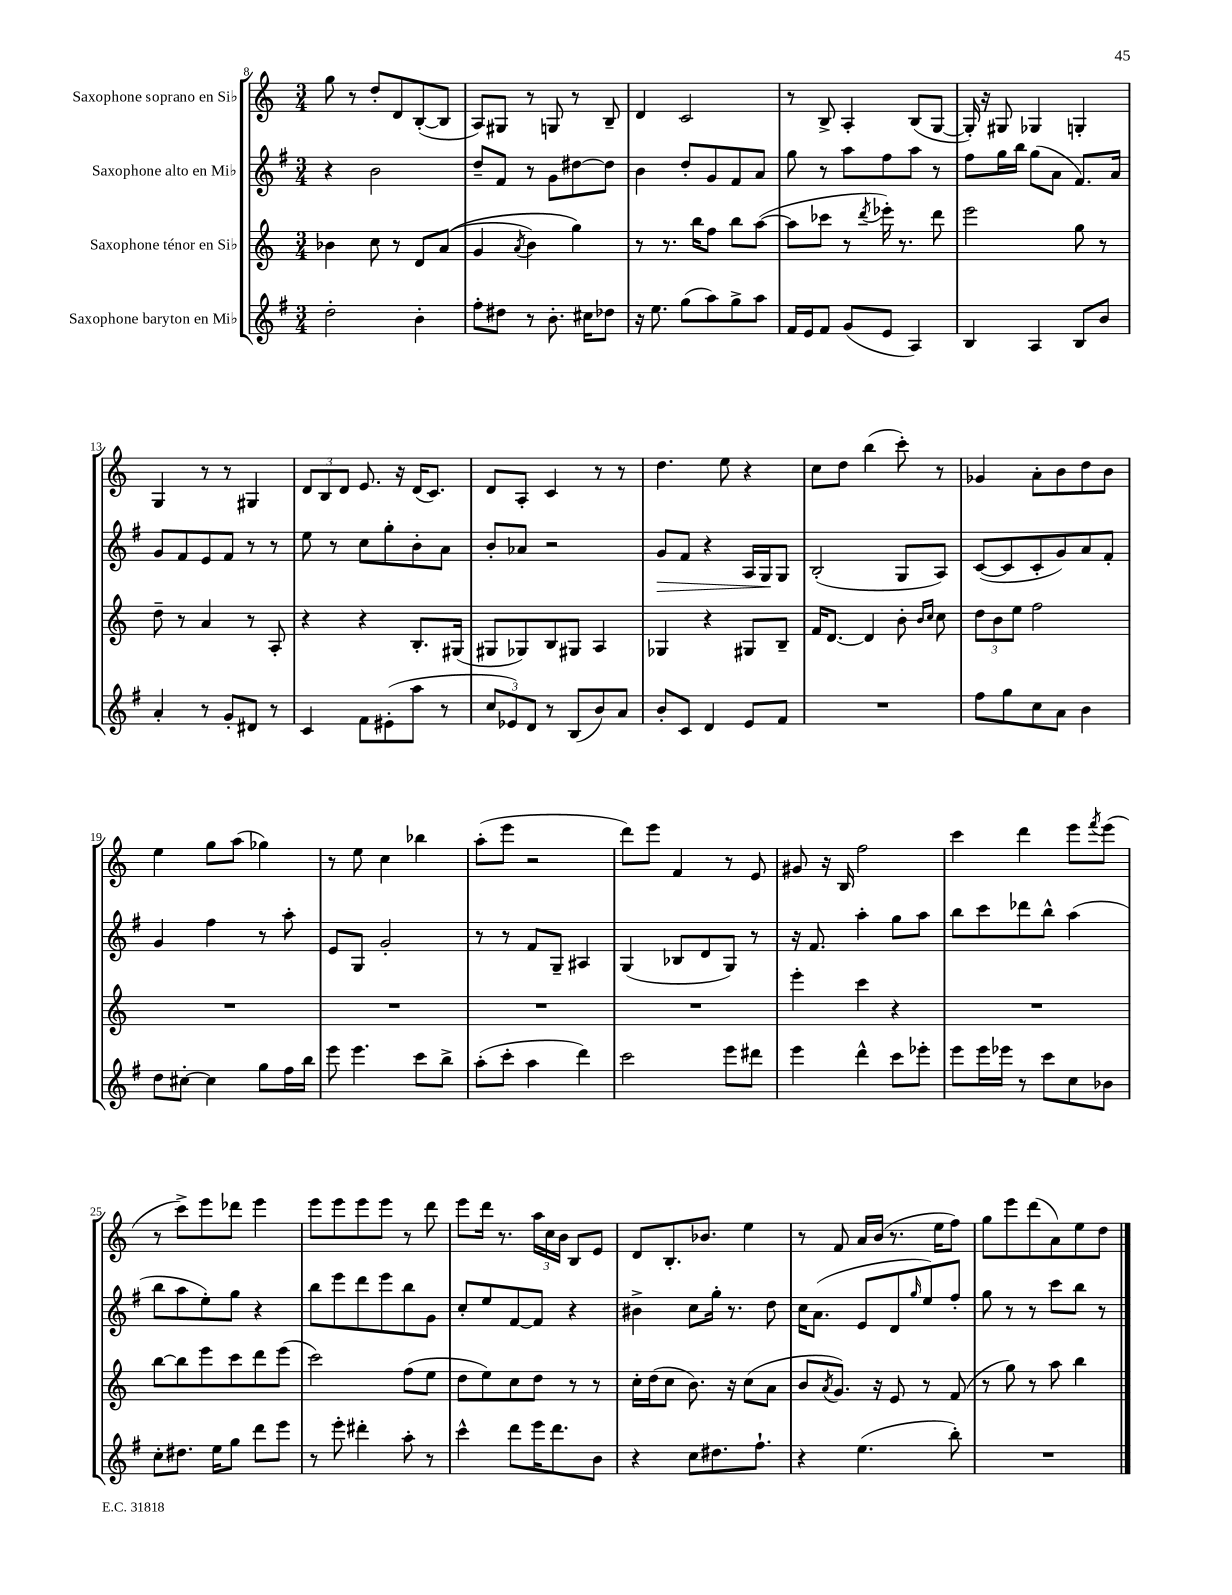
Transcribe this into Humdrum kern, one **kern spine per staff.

**kern	**kern	**kern	**kern
*staff4	*staff3	*staff2	*staff1
*clefG2	*clefG2	*clefG2	*clefG2
*k[f#]	*k[]	*k[f#]	*k[]
*M3/4	*M3/4	*M3/4	*M3/4
2dd'\	4b-\	4r	8gg\
.	.	.	8r
.	8cc\	2b\	8dd'/L
.	8r	.	8d/
4b'\	8d/L	.	([8B'/
.	&((8a/J	.	8B/]J
=	=	=	=
8ff#'\L	4g/	8dd~/L	8A/L)
8dd#\J	.	8f#/J	8G#/J
.	8qa/	.	.
8r	4b\)	8r	8r
8.b'\	.	8g\L	8G/
.	4gg\&)	[8dd#\	8r
16cc#\LK	.	.	.
8dd-\J	.	8dd#\]J	8B~/
=	=	=	=
16r	8r	4b\	4d/
8.ee\	.	.	.
.	8.r	.	.
(8gg\L	.	8dd'/L	2c/
.	16bb\LK	.	.
8aa\)	8ff\J	8g/	.
8gg^\	8bb\L	8f#/	.
8aa\J	([8aa\J	8a/J	.
=	=	=	=
16f#/LL	8aa\]L	8gg\	8r
16e/J	.	.	.
8f#/J	8ccc-\J	8r	8B^/
(8g/L	8r	8aa\L	4A'/
.	8qddd/	.	.
8e/J	16eee-'\)	8ff#\	.
.	8.r	.	.
4A/)	.	8aa\J	(8B/L
.	8ddd\	8r	[8G/J
=	=	=	=
4B/	2eee\	8ff#\L	16G'/])
.	.	.	16r
.	.	16gg\L	8G#/
.	.	16bb\JJ	.
4A/	.	(8gg\L	4G-/
.	.	8a\J	.
8B/L	8gg\	8.f#/L)	4G'/
8b/J	8r	.	.
.	.	16a/Jk	.
=	=	=	=
4a'/	8dd~\	8g/L	4G/
.	8r	8f#/	.
8r	4a/	8e/	8r
8g'/L	.	8f#/J	8r
8d#/J	8r	8r	4G#/
8r	8A'/	8r	.
=	=	=	=
4c/	4r	8ee\	12d/L
.	.	.	12B/
.	.	8r	.
.	.	.	12d/J
8f#\L	4r	8cc\L	8.e/
(8e#'\	.	8gg'\	.
.	.	.	16r
8aa\J	8.B'/L	8b'\	(16d/LK
.	.	.	8.c/J)
8r	.	8a\J	.
.	(16G#/Jk	.	.
=	=	=	=
12cc/L	8G#/L	8b'/L	8d/L
12e-/)	.	.	.
.	8G-/)	8a-/J	8A'/J
12d/J	.	.	.
8r	8B/	2r	4c/
(8B/L	8G#/J	.	.
8b/)	4A/	.	8r
8a/J	.	.	8r
=	=	=	=
8b'/L	4G-/	8g/L	4.dd\
8c/J	.	8f#/J	.
4d/	4r	4r	.
.	.	.	8ee\
8e/L	8G#/L	16A/LL	4r
.	.	16G/J	.
8f#/J	8B~/J	8G/J	.
=	=	=	=
2.r	16f/LK	(2B'/	8cc\L
.	[8.d/J	.	.
.	.	.	8dd\J
.	4d/]	.	(4bb\
.	8b'\	8G/L	8ccc'\)
.	16qqb/LL	.	.
.	16qqcc/JJ	.	.
.	8cc\	8A/J)	8r
=	=	=	=
8ff#\L	12dd\L	([8c/L	4g-/
.	12b\	.	.
8gg\	.	8c/]	.
.	12ee\J	.	.
8cc\	2ff\	8c'/	8a'\L
8a\J	.	8g/)	8b\
4b\	.	8a/	8dd\
.	.	8f#'/J	8b\J
=	=	=	=
8dd\L	2.r	4g/	4ee\
[8cc#'\J	.	.	.
4cc#\]	.	4ff#\	8gg\L
.	.	.	(8aa\J
8gg\L	.	8r	4gg-\)
16ff#\L	.	8aa'\	.
16bb\JJ	.	.	.
=	=	=	=
8eee\	2.r	8e/L	8r
4.eee\	.	8G/J	8ee\
.	.	2g'/	4cc\
8ccc\L	.	.	4bb-\
8bb^\J	.	.	.
=	=	=	=
(8aa'\L	2.r	8r	(8aa'\L
8ccc'\J	.	8r	8eee\J
4aa\	.	8f#/L	2r
.	.	8G~/J	.
4ddd\)	.	4A#/	.
=	=	=	=
2ccc\	2.r	(4G/	8ddd\L)
.	.	.	8eee\J
.	.	8B-/L	4f/
.	.	8d/	.
8eee\L	.	8G/J)	8r
8ddd#\J	.	8r	8e/
=	=	=	=
4eee\	4eee'\	16r	8g#/
.	.	8.f#/	.
.	.	.	16r
.	.	.	16B/
4ddd^^\	4ccc\	4aa'\	2ff\
8ccc\L	4r	8gg\L	.
8eee-'\J	.	8aa\J	.
=	=	=	=
8eee\L	2.r	8bb\L	4ccc\
16eee\L	.	8ccc\	.
16eee-\JJ	.	.	.
8r	.	8ddd-\	4ddd\
8ccc\L	.	8bb^^\J	.
8cc\	.	(4aa\	8eee\L
.	.	.	8qfff/
8b-\J	.	.	(8eee\J
=	=	=	=
8cc'\L	[8bb\L	8bb\L	8r
8.dd#\J	8bb\]	8aa\	8ccc^\L)
.	8eee\	8ee'\)	8eee\
16ee\LK	.	.	.
8gg\J	8ccc\	8gg\J	8ddd-\J
8ddd\L	8ddd\	4r	4eee\
8eee\J	(8eee\J	.	.
=	=	=	=
8r	2ccc\)	8bb\L	8eee\L
8eee'\	.	8eee\	8eee\
4ddd#'\	.	8ddd\	8eee\
.	.	8eee\	8eee\J
8aa'\	(8ff\L	8bb\	8r
8r	8ee\J	8g\J	8ddd\
=	=	=	=
4ccc^^\	8dd\L	8cc'/L	8eee\L
.	8ee\)	8ee/	16ddd\Jk
.	.	.	8.r
8ddd\L	8cc\	[8f#/	.
16eee\K	8dd\J	8f#/]J	24aa\LL
.	.	.	24cc\
8.ddd\	.	.	.
.	.	.	24b\JJ
.	8r	4r	8B/L
8b\J	8r	.	8e/J
=	=	=	=
4r	16cc'\LL	4b#^\	8d/L
.	(16dd\J	.	.
.	8cc\J	.	8.B'/
8cc\L	8.b\)	8cc\L	.
.	.	.	8.b-/J
8.dd#\	.	16gg'\Jk	.
.	16r	8.r	.
.	(8cc\L	.	4ee\
8.ff#`\J	.	.	.
.	8a\J	8dd\	.
=	=	=	=
4r	8b/L	16cc\LK	8r
.	.	(8.a\J	.
.	8qa/	.	.
.	8.g/J)	.	8f/
(4.ee\	.	8e/L	16a/LL
.	16r	.	(16b/JJ
.	8e/	8d/	8.r
.	.	16qqgg/	.
.	8r	8ee/)	.
.	.	.	16ee\LK
8bb'\)	(8f/	8ff#'/J	8ff\J)
=	=	=	=
2.r	8r	8gg\	8gg\L
.	8gg\)	8r	8eee\
.	8r	8r	(8ddd\
.	8aa\	8ccc\L	8a\)
.	4bb\	8bb\J	8ee\
.	.	8r	8dd\J
==	==	==	==
*-	*-	*-	*-
